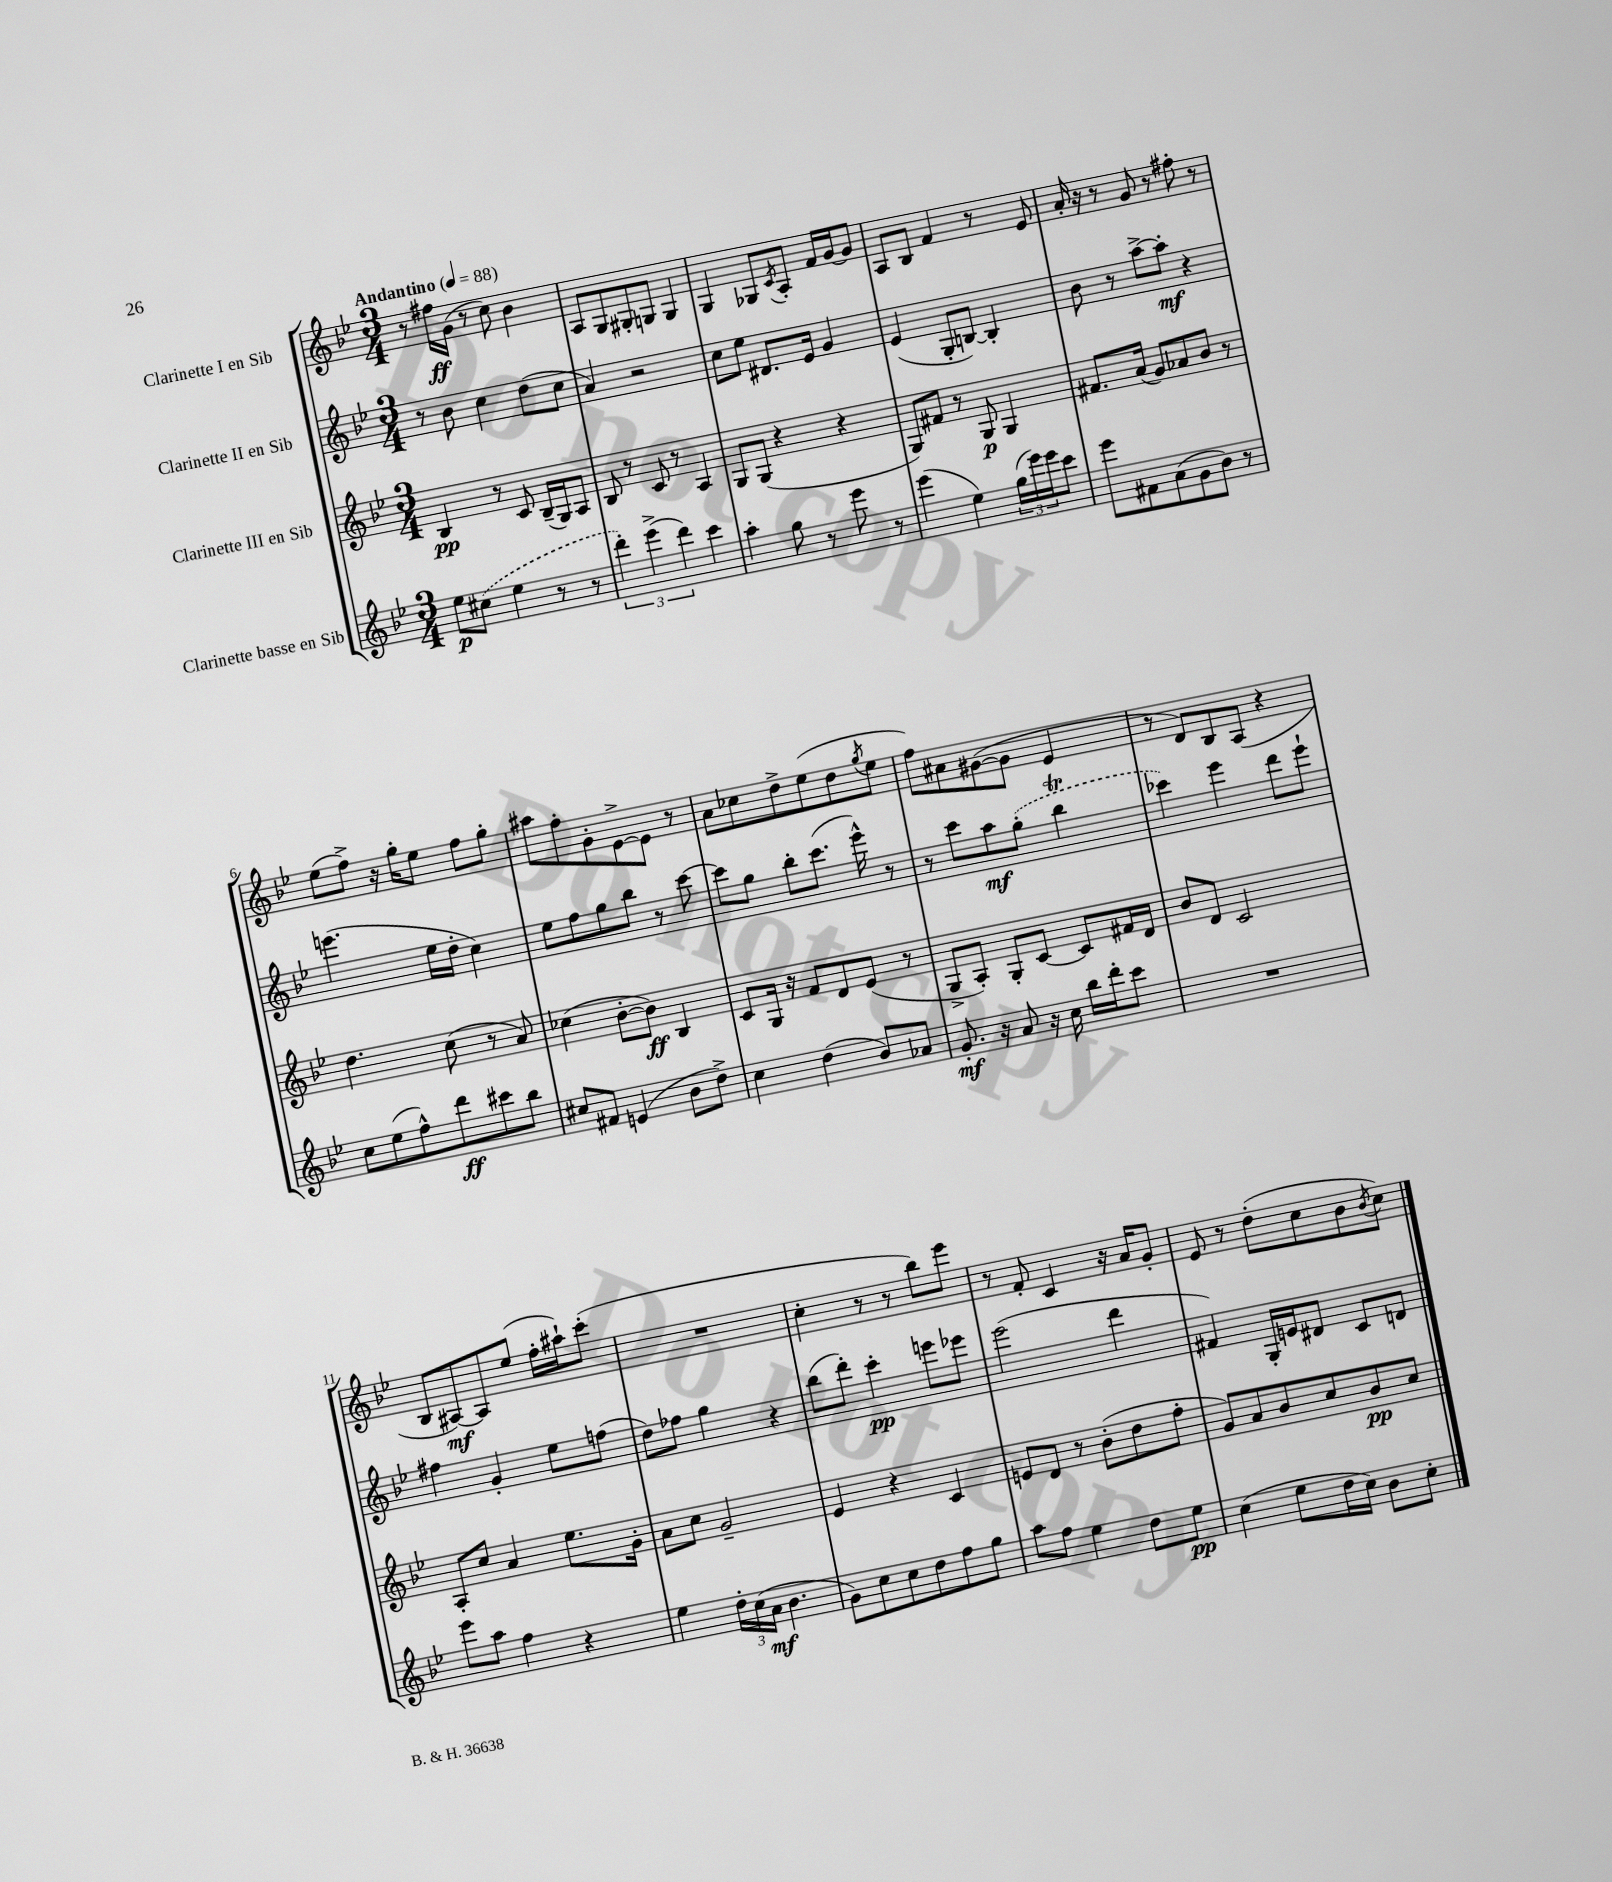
<<
\new StaffGroup <<
\new Staff = "s0" \with { instrumentName = "Clarinette I en Sib" } {
    \clef treble \key bes \major \numericTimeSignature \time 3/4 \tempo "Andantino" 4 = 88
    r8 fis''16\ff g'16( r8 c''8) bes'4 |
    a8 g8 gis8-. g8 g4 |
    g4 ges8 \acciaccatura { c'8 } a8-. f'16 g'16~ g'8 |
    a8 bes8 f'4 r8 ees'8 |
    a'16-. r16 r8 g'8 r8 fis''8-. r8 |
    ees''8( f''8->) r16 g''16-. ees''8 f''8 g''8-. |
    ais''8 f''8-. g'8-. ees'8~-> ees'8 r8 |
    a'8 ces''8 d''8-> ees''8( d''8 \acciaccatura { g''8 } ees''8 |
    f''8) ais'8 gis'8~( gis'8 ees'4 |
    r8 d'8) bes8 a8( r4 |
    bes8 ais8~\mf) ais8 ees''8( f''16-. ais''16-!) c'''8-.( |
    R2. |
    c''4-. r8 r8 bes''8) ees'''8 |
    r8 f'8-. c'4 r16 a'16 g'8-. |
    ees'8 r8 d''8-.( c''8 bes'8 \acciaccatura { bes'8 } c''8) \bar "|." |
}
\new Staff = "s1" \with { instrumentName = "Clarinette II en Sib" } {
    \clef treble \key bes \major \numericTimeSignature \time 3/4
    r8 bes'8 c''4 d''8( c''8 |
    a'4) r2 |
    c''8 ees''8 dis'8. ees'16 g'4 |
    ees'4( g8-. b8~) b4-. |
    bes'8 r8 a''8~-> a''8-.\mf r4 |
    e'''4.( ees''16 d''16-. c''4) |
    ees''8 f''8 g''8 bes''8 r8 c'''8~ |
    c'''8 g''8 bes''8-. c'''8.( ees'''16-^) r8 |
    r8 c'''8 a''8\mf \once \slurDashed g''8-.( bes''4\trill |
    ces'''4) ees'''4 d'''8 ees'''8-! |
    fis''4 g'4-. ees''8 f''8( |
    d''8) fes''8 g''4 r4 |
    bes''8( d'''8-.) c'''4-.\pp e'''8 ees'''8 |
    ees'''2( d'''4 |
    fis'4) g16-. e'16 dis'8 c'8 d'8 \bar "|." |
}
\new Staff = "s2" \with { instrumentName = "Clarinette III en Sib" } {
    \clef treble \key bes \major \numericTimeSignature \time 3/4
    bes4\pp r8 c'8 bes16--( g16) a8 |
    bes8 r8 c'8 r8 a4 |
    g8 g8( r4 r4 |
    g8) fis'8 r8 g8\p g4 |
    fis'8. a'16( g'8) aes'8 bes'8 r8 |
    d''4. c''8( r8 a'8) |
    ces''4( bes'8~-. bes'8\ff) bes4 |
    c'8 g16 r16 f'8 d'8 ees'8( r8 |
    g8-> a8-.) g8-. c'8~ c'8 fis'16 d'16 |
    bes'8 d'8 c'2 |
    a8-. c''8 a'4 ees''8. g'16-. |
    a'8 c''8 g'2-- |
    ees'4 r4 c'4 |
    e'8 d'8 r8 bes'8-.( d''8 f''8-. |
    g'8) a'8 bes'8 c''8 bes'8\pp c''8 \bar "|." |
}
\new Staff = "s3" \with { instrumentName = "Clarinette basse en Sib" } {
    \clef treble \key bes \major \numericTimeSignature \time 3/4
    ees''8\p \once \slurDashed cis''8( ees''4 r8 r8 |
    \tuplet 3/2 { d'''4-.) ees'''4->( d'''4) } c'''4 |
    a''4-. g''8 r8 ees'''8 r8 |
    ees'''4( ees''4) \tuplet 3/2 { g''16( ees'''16) ees'''16 } c'''8 |
    ees'''8 fis'8 a'8( g'8 bes'8) r8 |
    c''8 ees''8( f''8-^) d'''8\ff cis'''8 bes''8 |
    cis''8 fis'8 e'4( bes'8 d''8->) |
    c''4 d''4( bes'8) aes'8 |
    g'8.-.\mf r16 a'8 r16 c''16 bes''16 d'''16-. c'''8 |
    R2. |
    ees'''8 a''8 f''4 r4 |
    ees''4 \tuplet 3/2 { d''16-. c''16( a'16\mf } bes'4. |
    g'8) c''8 c''8 d''8 f''8 g''8 |
    a''8 f''8 ees''4 d''8 ees''8\pp |
    c''4( ees''8 d''16 c''16) bes'8 c''8-. \bar "|." |
}
>>
>>
